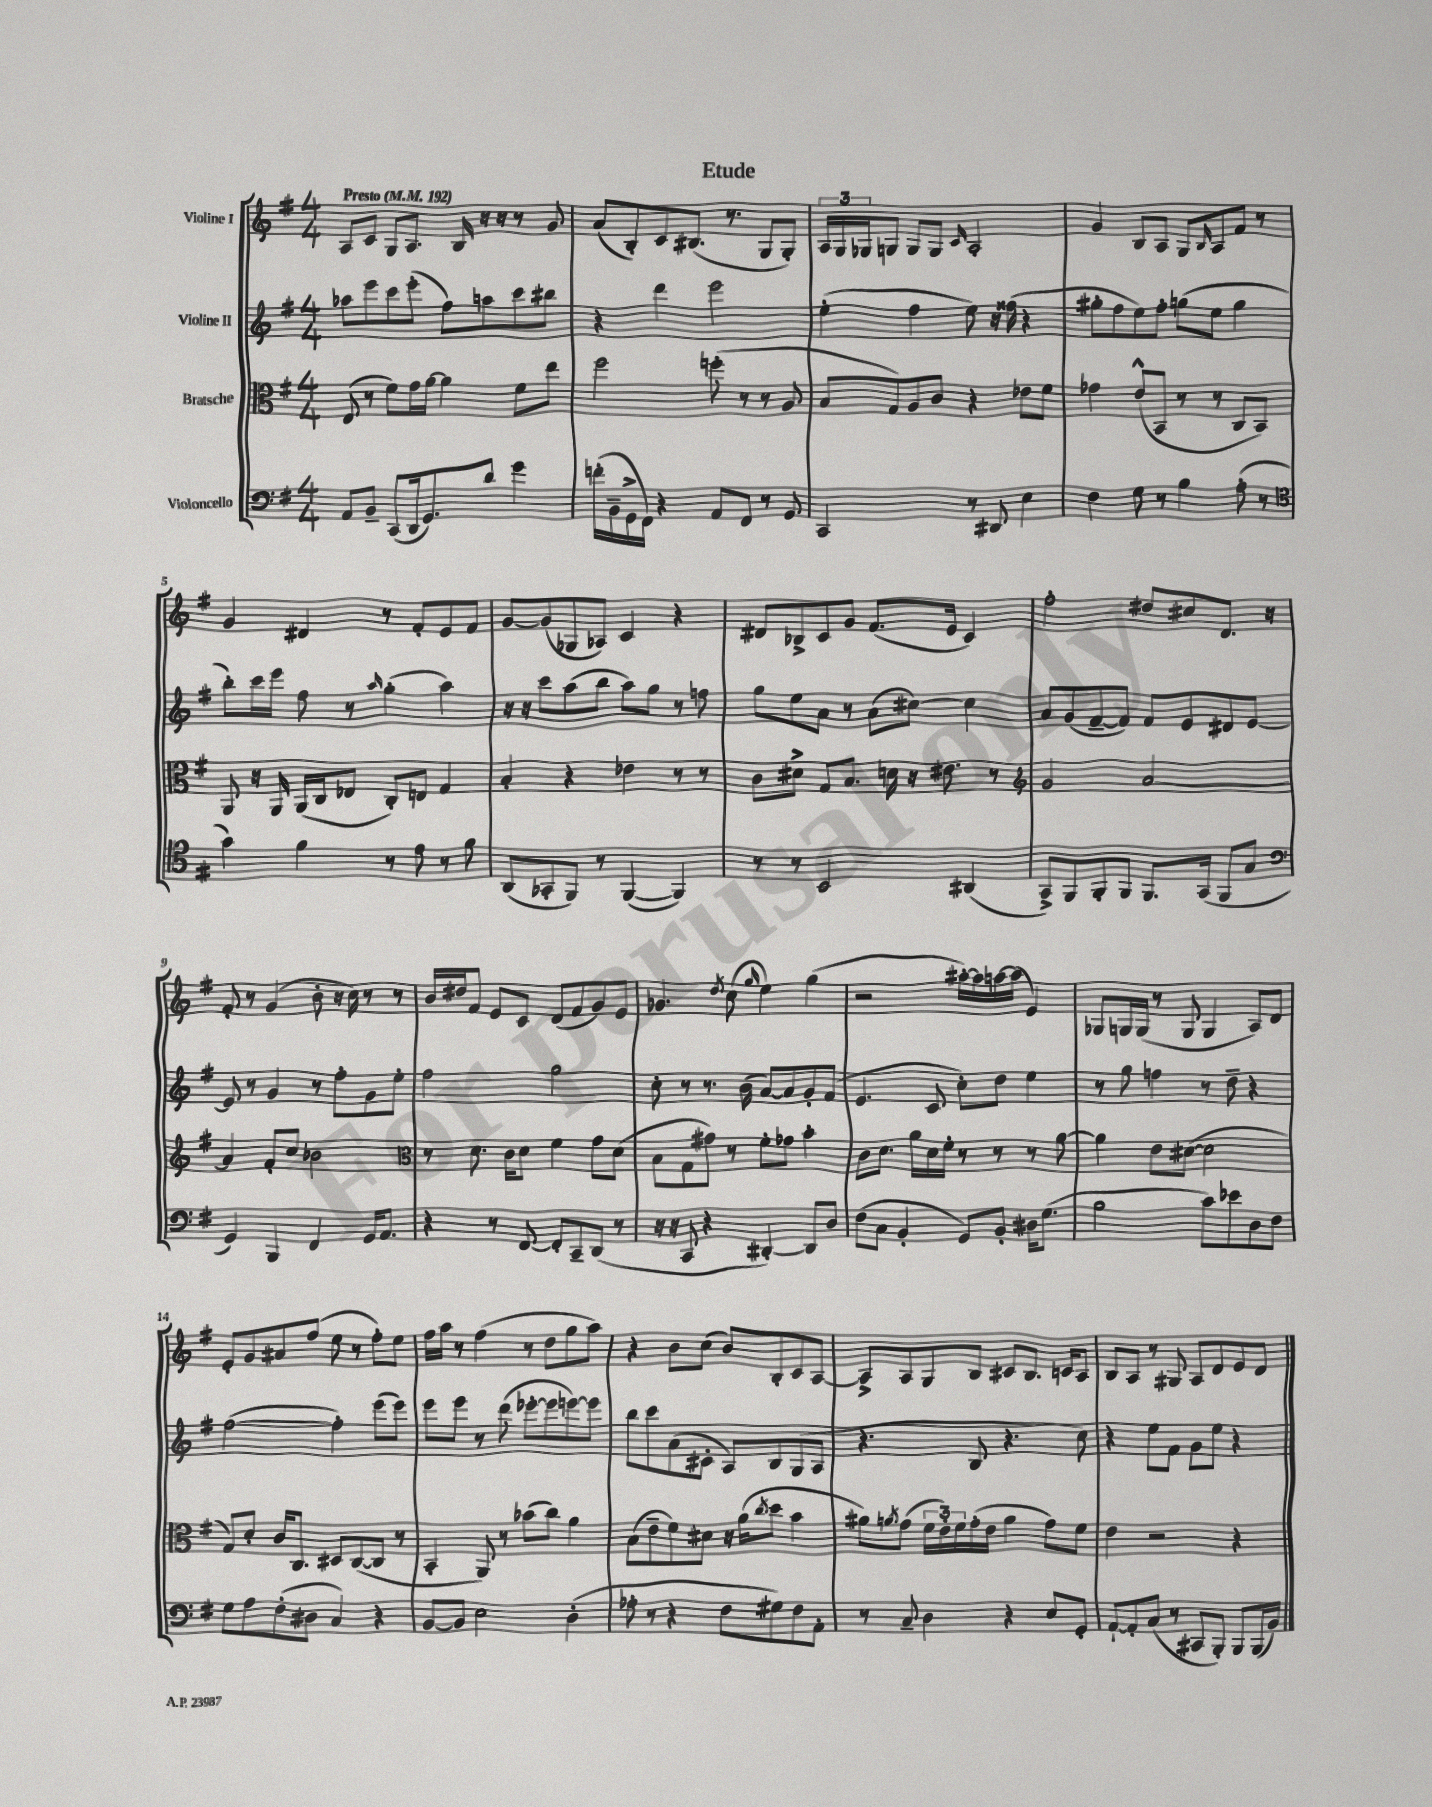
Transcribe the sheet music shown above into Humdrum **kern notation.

**kern	**kern	**kern	**kern
*part4	*part3	*part2	*part1
*staff4	*staff3	*staff2	*staff1
*I"Violoncello	*I"Bratsche	*I"Violine II	*I"Violine I
*clefF4	*clefC3	*clefG2	*clefG2
*k[f#]	*k[f#]	*k[f#]	*k[f#]
*M4/4	*M4/4	*M4/4	*M4/4
*MM192	*MM192	*MM192	*MM192
=1	=1	=1	=1
!	!	!	!LO:TX:a:B:t=Presto
8AA/L	(8E/	8aa-X\L	8A/L
8BB~/J	8r	8eee\	8c/J
(8CC/L	8f#\L)	8ccc\	8G/L
16DD/k	16g\L	(8eee'\J	8.A/J
8.GG/)	[16a\JJ	.	.
.	4a\]	8ff#\L)	.
.	.	.	16B/
8d/J	.	8aan\	16r
.	.	.	16r
4g\	8f#\L	8ccc\	8r
.	8ee\J	8bb#X\J	8g/
=2	=2	=2	=2
(16fn'\LL	2ff#\	4r	(8a/L
16BB~\	.	.	.
16GG^\	.	.	8B'/)
16FF#\JJ)	.	.	.
4r	.	4ddd\	8c/
.	.	.	(8.B#X/J
8AA/L	(8ffn'\	2eee\	.
.	.	.	8.r
8FF#/J	8r	.	.
8r	8r	.	8G/L
8GG/	8A/	.	8G'/J)
=3	=3	=3	=3
2CC/	8B/L	(4ee'\	24A/LL
.	.	.	24G/
.	.	.	24G-X/J
.	8G/)	.	8Gn/J
.	8A/	4ff#\	8G/L
.	8c/J	.	8G/J
.	.	.	16qqc/
8r	4r	8ee\)	2A'/
8DD#X/	.	16r	.
.	.	(16ff##X\	.
4E\	8e-X\L	4r	.
.	8f#\J	.	.
=4	=4	=4	=4
4F#\	4g-X\	8gg#X'\L	4g/
.	.	8ff#\	.
8G\	(8e^^/L	8ee\)	8B/L
8r	8BB/J	8ff#'\J	8A/J
4B\	8r	(8ggn\L	8G/L
.	.	.	16qqB/
.	8r	8ee\J	8A/
(8A'\	8C/L	4gg\	8f#/J
8r	8BB/J)	.	8r
!!LO:LB:g=z
=5	=5	=5	=5
*clefC4	*	*	*
4g\)	8AA/	8bb'\L)	4g/
.	16r	16ccc\L	.
.	16AA/	16eee\JJ	.
4f#\	(16AA/LL	8ff#\	4d#X/
.	16C/J	.	.
.	8E-X/J	8r	.
.	.	16qqaa/	.
8r	8C'/L)	(4gg'\	8r
8e\	8En/J	.	8f#'/L
8r	4G/	4aa\)	8e/
8f#\	.	.	8f#/J
=6	=6	=6	=6
(8AA/L	4B'/	16r	[8g/L
.	.	16r	.
8GG-X'/	.	8ccc\L	(8g/]
8FF#/J)	4r	(8aa\	8G-X/
8r	.	8bb\J	8A-X/J)
([4FF#/	4e-X\	8aa\L)	4c/
.	.	8gg\J	.
4FF#/])	8r	8r	4r
.	8r	8ffn\	.
=7	=7	=7	=7
8r	8c\L	8gg\L	8d#X/L
8r	8d#X^\J	8ee\	8B-X^/
2BB/	8G/L	8a\J	8c/
.	8.B/J	8r	8g/J
.	.	(8a\L	(8.f#/L
.	16dn\	.	.
.	16r	[8cc#X\J)	.
.	8.e#X\	.	16e/Jk
(4AA#X/	.	4cc#\]	4c/)
.	8r	.	.
=8	=8	=8	=8
*	*clefG2	*	*
8GG^/L)	2g/	8a/L	2ff#'\
8FF#/	.	(8g/	.
8FF#'/	.	[8f#~/	.
8FF#/J	.	8f#/J])	.
8.FF#/L	[2a/	8f#/L	8dd#X/L
.	.	8e/	8cc#X/
(16GG/Jk	.	.	.
8FF#/L	.	8d#X/	8.d/J
8G/J	.	[8e/J	.
.	.	.	16r
!!LO:LB:g=z
=9	=9	=9	=9
*clefF4	*	*	*
4GG/)	4a/]	8e/]	8f#'/
.	.	8r	8r
4BBB/	8f#'/L	4g/	(4g/
.	8cc/J	.	.
4FF#/	2b-X\	8r	8b'\
.	.	8ff#'\L	16r
.	.	.	16cc\)
16GG/KL	.	8g\	8r
8.AA/J	.	.	.
.	.	8ee'\J	8r
=10	=10	=10	=10
*	*clefC3	*	*
4r	8r	2ff#\	16b/LL
.	.	.	16dd#X/J
.	8.d\	.	8f#/J
8r	.	.	8e/L
.	16c\KL	.	.
[8FF#/	8d\J	.	8c/J
8FF#'/L]	4f#\	2gg\	(8d/L
8CC~/	.	.	8f#/
(8DD/J	8g\L	.	8g/)
8r	(8d\J	.	8e/J
=11	=11	=11	=11
16r	8B\L	8cc'\	4.g-X/
16r	.	.	.
8CC/	8G\	8r	.
4r	8g#X\J)	8.r	.
.	.	.	8qdd/
.	8r	.	(8cc\
.	.	(16b\	.
.	.	.	16qqgg/
[4DD#X'/)	8f#'\L	[8a/L)	4ee\)
.	8g-X\J	8a/]	.
8DD#/L]	4b'\	8g'/	(4gg\
8D/J	.	(8f#/J	.
=12	=12	=12	=12
(8F#\L	8c\L	4.e/	2r
8C\J	8.d\J	.	.
4BB'/	.	.	.
.	16a\LL	.	.
.	16d\	8c/	.
.	16f#'\JJ	.	.
8GG/L)	8r	8cc'\L)	[16aa#X'\LL)
.	.	.	16aa#\]
8BB'/J	8r	8dd\J	[16aan\
.	.	.	(16aa\JJ]
16D#X\KL	8r	4ee\	4e/)
(8.G\J	.	.	.
.	[8a\	.	.
=13	=13	=13	=13
2B\	4a\]	8r	8G-X/L
.	.	8gg\	16Gn/L
.	.	.	(16G/JJ
.	8e\L	4ffn\	8r
.	([8d#X\J	.	8G/
8c\L)	2d#\]	8r	4G/
8e-X\	.	8dd~\	.
8D\	.	4r	8A/L)
8F#\J	.	.	8d/J
!!LO:LB:g=z
=14	=14	=14	=14
8G\L	8G/L)	([2ff#\	8e'/L
8A\	8d'/J	.	8g/
(8F#'\	16c/KL	.	8a#X/
.	8.C/J	.	.
8D#X\J	.	.	(8ff#/J
4C/)	8D#X/L	4ff#'\])	8ee\
.	([8C/	.	8r
4r	8C/J]	(8eee\L	8ff#'\L)
.	8r	8eee\J)	8ee\J
=15	=15	=15	=15
[8BB/L	4BB'/	8eee\L	16ff#\LL
.	.	.	16aa\JJ
8BB/J]	.	8eee\J	8r
2E\	8AA/)	8r	(4ff#\
.	8r	(8ddd\	.
.	(8b-X\L	[8eee-X'\L	8r
.	8cc\J)	8eee-\]	8dd\L
(4D'\	4a\	[8eeen\)	8gg\
.	.	8eee\J]	8aa\J)
=16	=16	=16	=16
8A-X'\	(8B\L	8bb\L	4r
8r	8e~\	8ccc\	.
4r	8f#\)	(8a\	8b\L
.	8d#X\J	8c#X'\J	(8cc\J
8F#\L	16r	8A/L)	8b/L)
.	(16a\KL	.	.
.	8qcc/	.	.
8G#X\)	8dd\J	8B/	8B'/
8F#\	4b\	(8G/	8c/
8AA'\J	.	8A/J	[8A/J
=17	=17	=17	=17
8r	8a#X\L)	4.r	8A^/L]
.	8qan/	.	.
8C~/	(8g\J	.	8A/
4D\	24f#\LL	.	8G/
.	24e'\)	.	.
.	24f#\	.	.
.	(16g'\	8B/	8B/J
.	16e\JJ	.	.
4r	4a\	4.r	8c#X/L
.	.	.	8.B/J
8E/L	8g\L)	.	.
.	.	.	16cn/KL
8GG'/J	8f#\J	8cc\)	8A/J
=18	=18	=18	=18
[8AA`/L	4e\	4r	8B/L
8AA'/]	.	.	8A/J
(8C/J	2r	8ee\L	8r
8r	.	8f#\J	8G#X/
8CC#X/L	.	8g\L	8A/L
8BBB'/J)	.	8ee\J	8d/
8BBB/L	4r	4r	8e/
(16BBB/L	.	.	8d/J
16BB/JJ)	.	.	.
==	==	==	==
*-	*-	*-	*-
